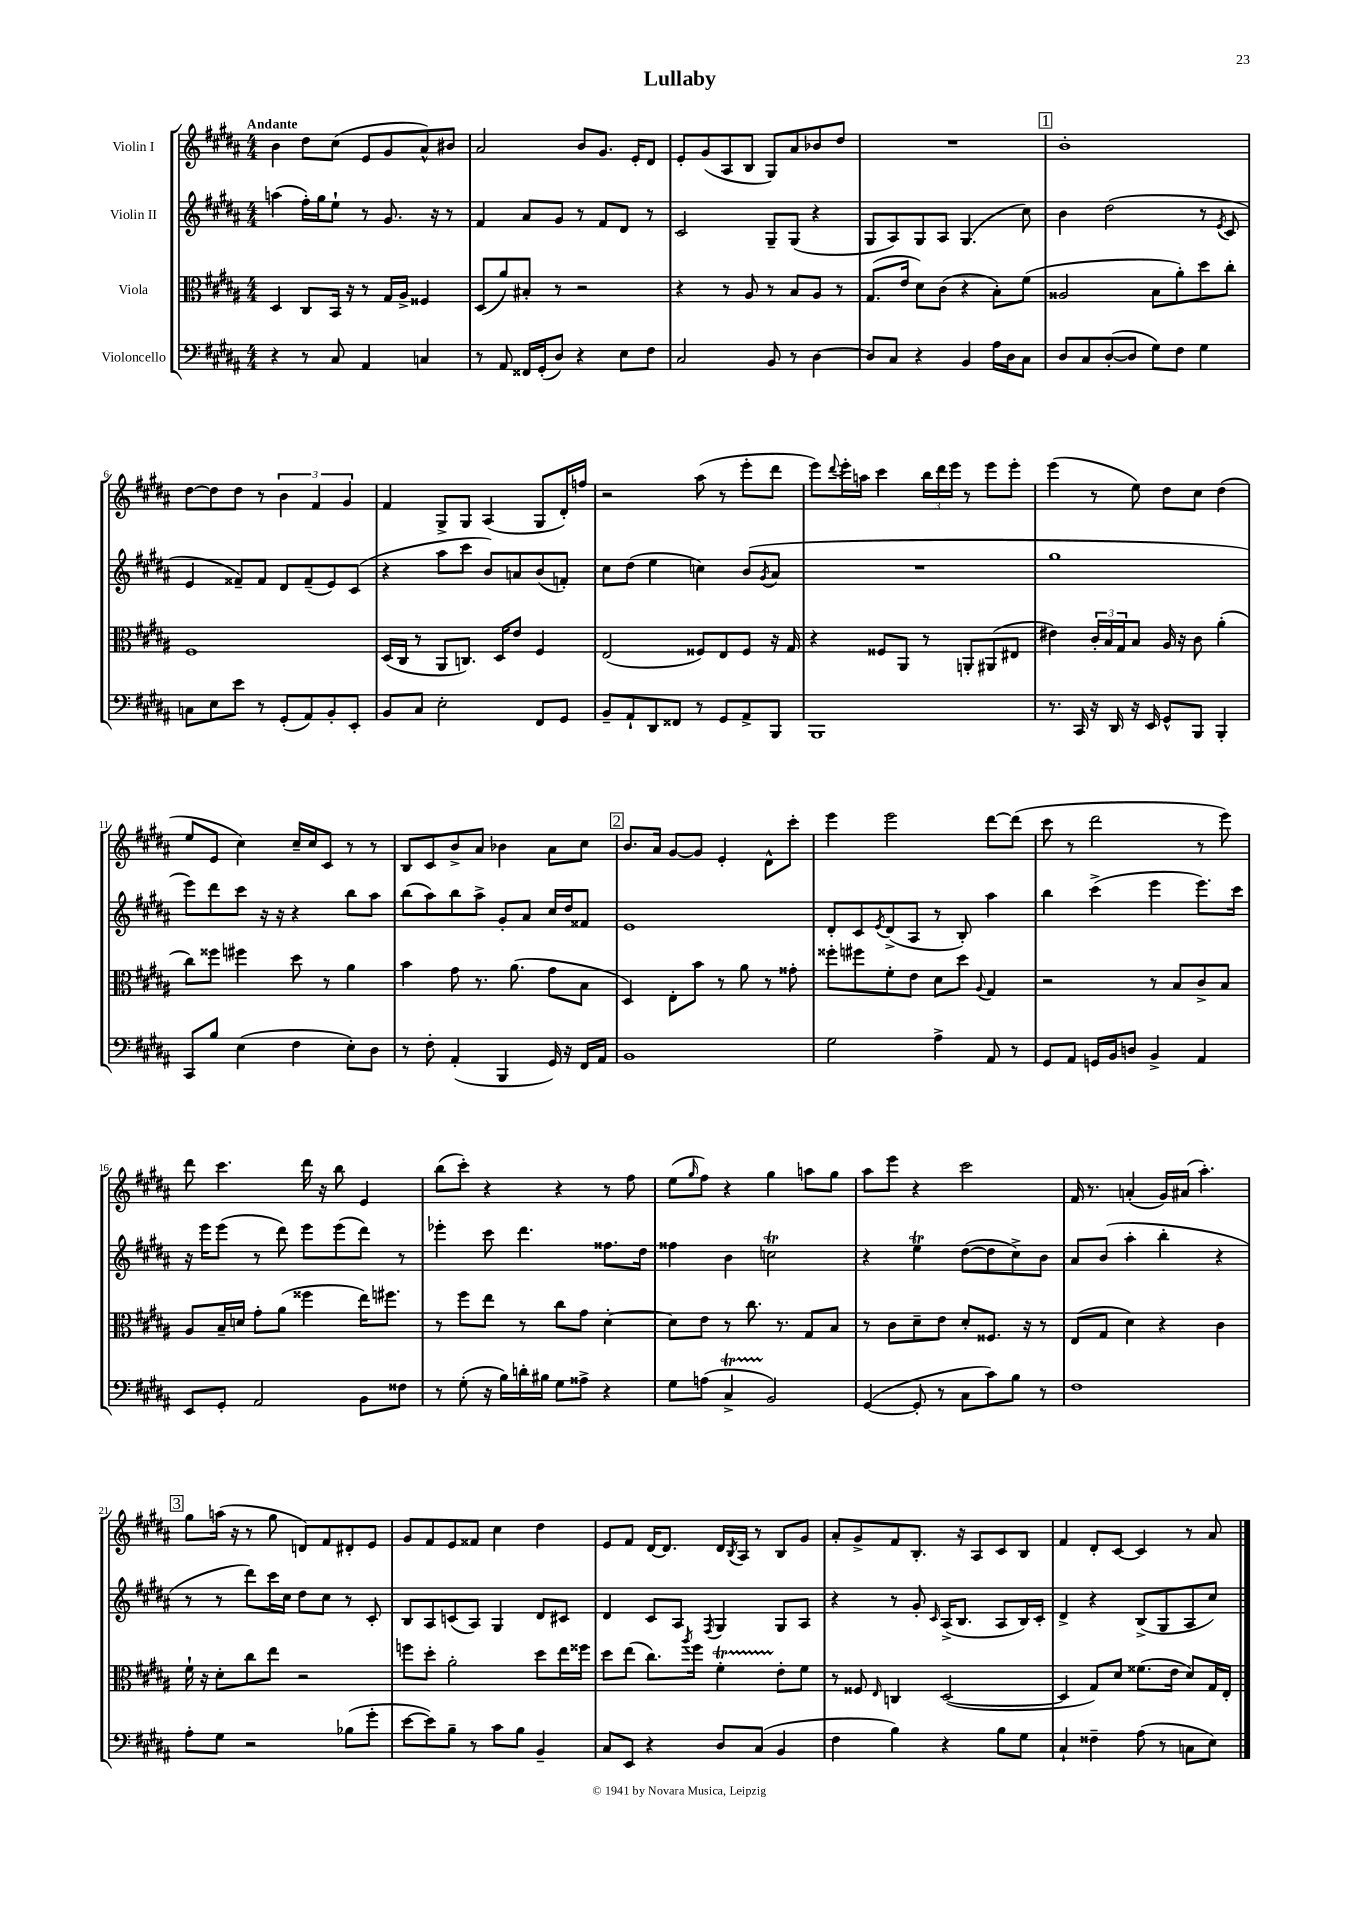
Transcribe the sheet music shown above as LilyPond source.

\header { title = "Lullaby" }
<<
\new StaffGroup <<
\new Staff = "s0" \with { instrumentName = "Violin I" } {
    \clef treble \key b \major \numericTimeSignature \time 4/4 \tempo "Andante"
    b'4 dis''8 cis''8( e'8 gis'8 ais'8-^) bis'8 |
    ais'2 b'8 gis'8. e'16-. dis'8 |
    e'8-. gis'8( ais8 b8 gis8) ais'8 bes'8 dis''8 |
    R1 |
    \mark \markup { \box "1" } b'1-. |
    dis''8~ dis''8 dis''8 r8 \tuplet 3/2 { b'4 fis'4 gis'4 } |
    fis'4 gis8-> gis8 ais4( gis8 dis'16-.) f''16 |
    r2 ais''8( r8 e'''8-. dis'''8 |
    e'''8) \appoggiatura { dis'''8 } e'''16-. a''16 cis'''4 \tuplet 3/2 { b''16 dis'''16 e'''16 } r8 e'''8 e'''8-. |
    e'''4( r8 e''8) dis''8 cis''8 dis''4( |
    e''8 e'8 cis''4) cis''16-- cis''16 cis'8 r8 r8 |
    b8 cis'8 b'8-> ais'8 bes'4 ais'8 cis''8 |
    \mark \markup { \box "2" } b'8. ais'16 gis'8~ gis'8 e'4-. dis'8-^ cis'''8-. |
    e'''4 e'''2 dis'''8~ dis'''8( |
    cis'''8 r8 dis'''2 r8 e'''8) |
    dis'''8 cis'''4. dis'''16 r16 b''8 e'4 |
    b''8( cis'''8-.) r4 r4 r8 fis''8 |
    e''8( \grace { gis''16 } fis''8) r4 gis''4 a''8 gis''8 |
    ais''8 e'''8 r4 cis'''2 |
    fis'16 r8. a'4-.( gis'16) ais'16( ais''4.-.) |
    \mark \markup { \box "3" } gis''8 a''16( r16 r8 gis''8 d'8) fis'8 dis'8-. e'8 |
    gis'8 fis'8 e'8 fisis'8 cis''4 dis''4 |
    e'8 fis'8 dis'16~ dis'8. dis'16 \acciaccatura { b8 } ais16 r8 b8 gis'8 |
    ais'8-. gis'8-> fis'8 b8.-. r16 ais8 cis'8 b8 |
    fis'4 dis'8-. cis'8~ cis'4 r8 ais'8 \bar "|." |
}
\new Staff = "s1" \with { instrumentName = "Violin II" } {
    \clef treble \key b \major \numericTimeSignature \time 4/4
    a''4( fis''16-.) gis''16 e''8-! r8 gis'8. r16 r8 |
    fis'4 ais'8 gis'8 r8 fis'8 dis'8 r8 |
    cis'2 gis8-- gis8( r4 |
    gis8 ais8) gis8 ais8 gis4.( cis''8) |
    \mark \markup { \box "1" } b'4 dis''2( r8 \acciaccatura { e'8 } cis'8 |
    e'4 fisis'8--) fisis'8 dis'8 fisis'8--( e'8) cis'8( |
    r4 ais''8 cis'''8 b'8) a'8 b'8( f'8-.) |
    cis''8 dis''8( e''4 c''4) b'8( \acciaccatura { gis'8 } ais'8 |
    R1 |
    gis''1 |
    e'''8) dis'''8 cis'''8 r16 r16 r4 b''8 ais''8 |
    b''8( ais''8) b''8 ais''8-> gis'8-. ais'8 cis''16 dis''16 fisis'8 |
    \mark \markup { \box "2" } e'1 |
    dis'8-. cis'8 \acciaccatura { e'8 } dis'8->( ais8 r8 b8-.) ais''4 |
    b''4 cis'''4->( e'''4 e'''8.) cis'''16 |
    r16 e'''16 e'''8( r8 dis'''8) e'''8 e'''8( dis'''8) r8 |
    ees'''4-. cis'''8 dis'''4. fisis''8. dis''16 |
    fisis''4 b'4 c''2\trill |
    r4 e''4\trill dis''8~( dis''8 cis''8->) b'8 |
    ais'8 b'8( ais''4-. b''4-. r4 |
    \mark \markup { \box "3" } r8 r8 dis'''8) cis'''16 cis''16 dis''8 cis''8 r8 cis'8-. |
    b8 ais8 c'8( ais8) gis4 dis'8 cis'8 |
    dis'4 cis'8 ais8 \acciaccatura { fis8 } gis4 gis8 ais8 |
    r4 r8 gis'8-. \grace { cis'16 } ais16->( b8. ais8 b16) cis'16-. |
    dis'4-> r4 b8->( gis8 ais8 cis''8) \bar "|." |
}
\new Staff = "s2" \with { instrumentName = "Viola" } {
    \clef alto \key b \major \numericTimeSignature \time 4/4
    dis4 cis8 b,16 r16 r8 gis16 ais16-> fisis4 |
    dis8( ais'8) bis8-. r8 r2 |
    r4 r8 ais8 r8 b8 ais8 r8 |
    gis8.( e'16 dis'8) cis'8( r4 b8-.) fis'8( |
    \mark \markup { \box "1" } aisis2 b8 ais'8-.) dis''8 cis''8-. |
    fis1 |
    dis16( cis16 r8 ais,8 c8.) dis16 e'8 fis4 |
    e2( fisis8) e8 fisis8 r16 gis16 |
    r4 fisis8 ais,8 r8 a,8-. ais,8( eis8 |
    eis'4) \tuplet 3/2 { cis'16-. b16 gis16 } b8 ais16 r16 cis'8 ais'4-.( |
    cis''8) fisis''8 fis''4 dis''8 r8 ais'4 |
    b'4 gis'8 r8. ais'8.( gis'8 b8 |
    \mark \markup { \box "2" } dis4) e8-. b'8 r8 ais'8 r8 gisis'8-. |
    fisis''8-. fis''8 fis'8-. e'8 dis'8 dis''8 \appoggiatura { ais8 } gis4 |
    r2 r8 b8 cis'8-> b8 |
    ais8 b16-- d'16 gis'8-. ais'8( fisis''4 e''16) fis''8. |
    r8 fis''8 e''8 r8 cis''8 gis'8 dis'4~-. |
    dis'8 e'8 r8 cis''8. r8. gis8 b8 |
    r8 cis'8 dis'8-- e'8 dis'8-. fisis8. r16 r8 |
    e8( gis8 dis'4) r4 cis'4 |
    \mark \markup { \box "3" } fis'16-! r16 dis'8-. cis''8 e''8 r2 |
    f''8 dis''8-. ais'2-. dis''8 e''16 fisis''16 |
    dis''8 e''8( cis''8.) \acciaccatura { ais''8 } fis''16 fis'4-.\startTrillSpan e'8-.\stopTrillSpan fis'8 |
    r8 fisis8 \grace { e16 } c4 dis2~( |
    dis4 gis8) dis'8 fisis'8.( e'16 dis'8) gis16 e16-. \bar "|." |
}
\new Staff = "s3" \with { instrumentName = "Violoncello" } {
    \clef bass \key b \major \numericTimeSignature \time 4/4
    r4 r8 cis8 ais,4 c4 |
    r8 ais,8 fisis,16 gis,16-.( dis8) r4 e8 fis8 |
    cis2 b,8 r8 dis4~ |
    dis8 cis8 r4 b,4 ais16 dis16 cis8 |
    \mark \markup { \box "1" } dis8 cis8 dis8~-.( dis8 gis8) fis8 gis4 |
    c8 e8 e'8 r8 gis,8-.( ais,8) b,8-. e,8-. |
    b,8 cis8 e2-. fis,8 gis,8 |
    b,8-- ais,8-! dis,8 fisis,8 r8 gis,8 ais,8-> b,,8 |
    b,,1 |
    r8. cis,16 r16 dis,16 r16 e,16 gis,8-^ b,,8 b,,4-. |
    cis,8 b8 e4( fis4 e8-.) dis8 |
    r8 fis8-. ais,4-.( b,,4 gis,16) r16 fis,16 ais,16 |
    \mark \markup { \box "2" } b,1 |
    gis2 ais4-> ais,8 r8 |
    gis,8 ais,8 g,16 b,16 d8 b,4-> ais,4 |
    e,8 gis,8-. ais,2 b,8 fisis8 |
    r8 gis8-.( r16 b16) d'16-. bis16 gis8 aisis8-> r4 |
    gis8 a8( cis4->\startTrillSpan b,2\stopTrillSpan) |
    gis,4~( gis,8-. r8 cis8 cis'8) b8 r8 |
    fis1 |
    \mark \markup { \box "3" } ais8-. gis8 r2 bes8( gis'8-. |
    e'8~ e'8) b8-- r8 cis'8 b8 b,4-- |
    cis8 e,8 r4 dis8 cis8( b,4 |
    fis4 b4) r4 b8 gis8 |
    cis4-! fisis4-- ais8( r8 c8 e8) \bar "|." |
}
>>
>>
